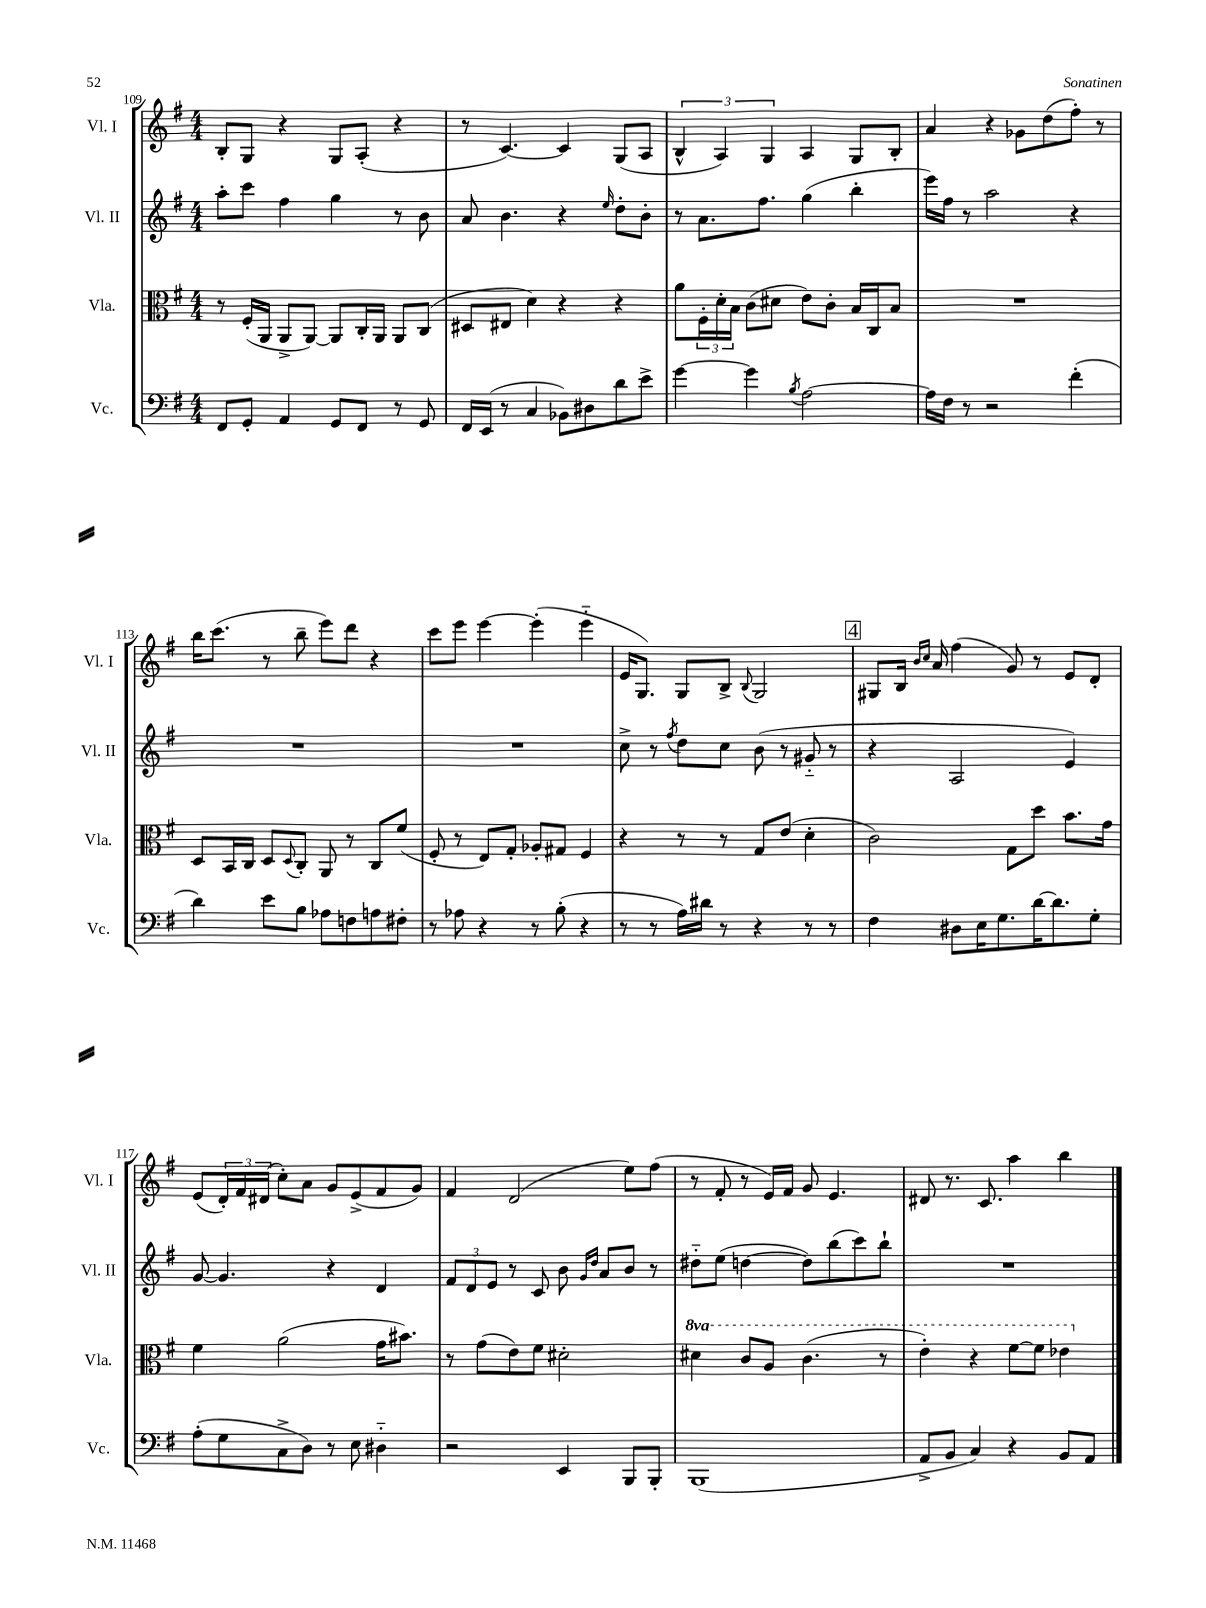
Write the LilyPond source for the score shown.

<<
\new StaffGroup <<
\new Staff = "s0" \with { instrumentName = "Vl. I" shortInstrumentName = "Vl. I" } {
    \clef treble \key g \major \numericTimeSignature \time 4/4
    b8-. g8 r4 g8 a8-.( r4 |
    r8 c'4.~) c'4 g8( a8 |
    \tuplet 3/2 { b4-^ a4) g4 } a4 g8 b8-. |
    a'4 r4 ges'8 d''8( fis''8-.) r8 |
    b''16 c'''8.( r8 b''8-- e'''8) d'''8 r4 |
    c'''8 e'''8 e'''4~ e'''4-.( e'''4-_ |
    e'16 g8.) g8 b8-> \appoggiatura { b8 } g2 |
    \mark \markup { \box "4" } gis8 b16 \grace { b'16 c''16 } a'16 fis''4( g'8) r8 e'8 d'8-. |
    e'8( \tuplet 3/2 { d'16-.) fis'16 dis'16( } c''8-.) a'8 g'8 e'8->( fis'8 g'8) |
    fis'4 d'2( e''8) fis''8( |
    r8 fis'8-. r8 e'16) fis'16 g'8 e'4. |
    dis'8 r8. c'8. a''4 b''4 \bar "|." |
}
\new Staff = "s1" \with { instrumentName = "Vl. II" shortInstrumentName = "Vl. II" } {
    \clef treble \key g \major \numericTimeSignature \time 4/4
    a''8-. c'''8 fis''4 g''4 r8 b'8 |
    a'8 b'4. r4 \grace { e''16 } d''8-. b'8-. |
    r8 a'8. fis''8. g''4( b''4-. |
    e'''16) fis''16 r8 a''2 r4 |
    R1 |
    R1 |
    c''8-> r8 \acciaccatura { fis''8 } d''8 c''8 b'8( r8 gis'8-_ r8 |
    \mark \markup { \box "4" } r4 a2 e'4) |
    g'8~ g'4. r4 d'4 |
    \tuplet 3/2 { fis'8 d'8 e'8 } r8 c'8 b'8 \grace { g'16 d''16 } a'8 b'8 r8 |
    dis''8-_ e''8( d''4~ d''8) b''8( c'''8) b''8-! |
    R1 \bar "|." |
}
\new Staff = "s2" \with { instrumentName = "Vla." shortInstrumentName = "Vla." } {
    \clef alto \key g \major \numericTimeSignature \time 4/4 \set Staff.ottavationMarkups = #ottavation-simple-ordinals
    r8 fis16-.( a,16 a,8-> a,8~) a,8 c16-. a,16 a,8 c8( |
    dis8 eis8 d'4) r4 r4 |
    a'8 \tuplet 3/2 { fis16-. d'16-. b16 } c'8( dis'8 e'8) c'8-. b16 c16 b8 |
    R1 |
    d8 b,16 c16 d8 \appoggiatura { d8 } c8-. a,8 r8 c8 fis'8( |
    fis8-. r8 e8) g8-. aes8-. gis8 fis4 |
    r4 r8 r8 g8 e'8( d'4-. |
    \mark \markup { \box "4" } c'2) g8 d''8 b'8. g'16 |
    fis'4 a'2( g'16 bis'8.) |
    r8 g'8( e'8) fis'8 dis'2-. |
    \ottava #1 dis''4 c''8 a'8 c''4.( r8 |
    e''4-.) r4 fis''8~ fis''8 ees''4 \ottava #0 \bar "|." |
}
\new Staff = "s3" \with { instrumentName = "Vc." shortInstrumentName = "Vc." } {
    \clef bass \key g \major \numericTimeSignature \time 4/4
    fis,8 g,8-. a,4 g,8 fis,8 r8 g,8 |
    fis,16 e,16( r8 c4 bes,8) dis8 d'8 e'8-> |
    g'4~ g'4 \acciaccatura { b8 } a2~ |
    a16 fis16 r8 r2 fis'4-.( |
    d'4) e'8 b8 aes8 f8 a8 fis8-. |
    r8 aes8 r4 r8 b8-.( r4 |
    r8 r8 a16) dis'16 r8 r4 r8 r8 |
    \mark \markup { \box "4" } fis4 dis8 e16 g8. d'16~ d'8. g8-. |
    a8-.( g8 c8-> d8) r8 e8 dis4-_ |
    r2 e,4 b,,8 b,,8-. |
    b,,1( |
    a,8-> b,8 c4) r4 b,8 a,8 \bar "|." |
}
>>
>>
\layout { \context { \Score currentBarNumber = #109 } }
